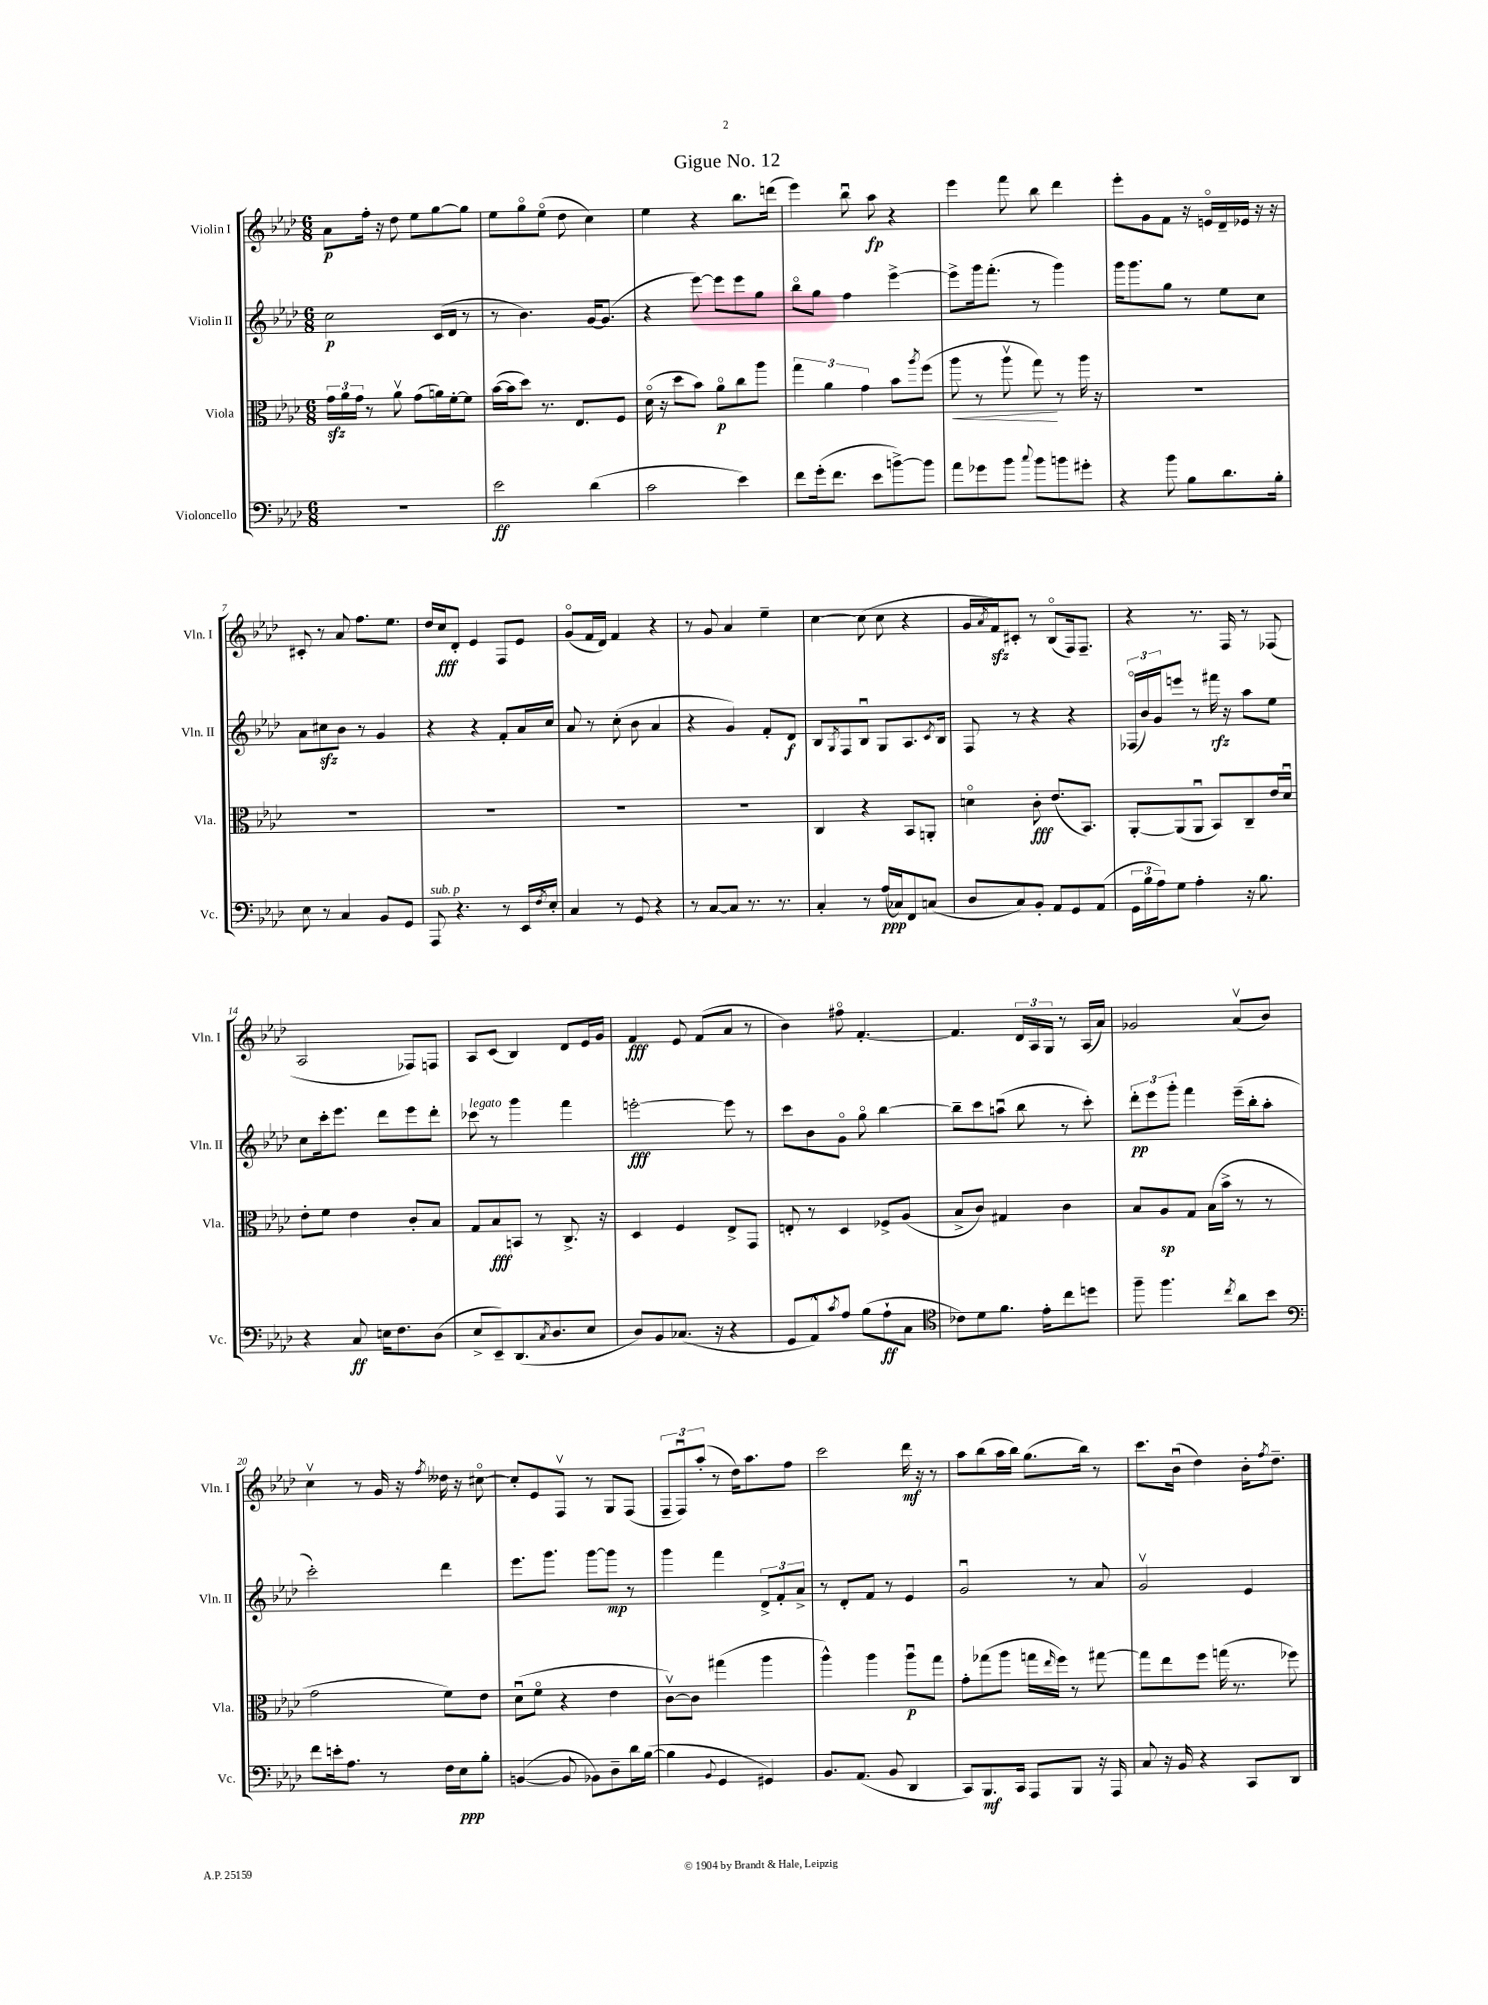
\header { title = "Gigue No. 12" }
<<
\new StaffGroup <<
\new Staff = "s0" \with { instrumentName = "Violin I" shortInstrumentName = "Vln. I" } {
    \clef treble \key aes \major \numericTimeSignature \time 6/8
    aes'8\p f''16-. r16 des''8 ees''8 g''8~ g''8 |
    ees''8 g''8\flageolet ees''8\flageolet( des''8 c''4) |
    ees''4 r4 bes''8. d'''16( |
    ees'''4) bes''8\downbow aes''8\fp r4 |
    ees'''4 f'''8 bes''8 des'''4 |
    ees'''8-. g'8 f'8 r16 e'16\flageolet des'16-- ees'16 r16 r16 |
    cis'8-. r8 aes'8 f''8. ees''8. |
    des''16 c''16\fff des'8-. ees'4 f8 ees'8 |
    g'8\flageolet( f'16 des'16) f'4 r4 |
    r8 g'8 aes'4 ees''4-- |
    c''4~ c''8( c''8 r4 |
    g'16 \acciaccatura { aes'8 } f'16\sfz) cis'8-. r8 bes8\flageolet( f16) f8.-- |
    r4 r8. f16 r8 fes8( |
    aes2 fes8) f8 |
    aes8 c'8( bes4) des'8 ees'16 g'16 |
    f'4\fff ees'8 f'8( aes'8 r8 |
    bes'4) fis''8\flageolet f'4.~-. |
    f'4. \tuplet 3/2 { des'16 aes16 g16 } r8 aes16( aes'16) |
    ges'2 aes'8\upbow( bes'8) |
    c''4\upbow r8 g'16 r16 \acciaccatura { f''8 } deses''16 r16 cis''8~\flageolet |
    cis''8-. ees'8 f8\upbow r8 g8 f8( |
    \tuplet 3/2 { f8-- f8\downbow) aes''8-.( } r8 des''16) aes''8. f''8 |
    c'''2 des'''16\mf r16 r8 |
    aes''8 bes''8( aes''16 bes''16) g''8.( bes''16) r8 |
    c'''8. bes'16\downbow( des''4) bes'16-. \acciaccatura { f''8 } des''8.-- \bar "|." |
}
\new Staff = "s1" \with { instrumentName = "Violin II" shortInstrumentName = "Vln. II" } {
    \clef treble \key aes \major \numericTimeSignature \time 6/8
    c''2\p c'16( des'16 r8 |
    r8 bes'4.) g'16~ g'8.( |
    r4 ees'''8~) ees'''8 ees'''8 g''8 |
    bes''8\flageolet g''8 f''4 ees'''4~-> |
    ees'''8-> g'''16 f'''8.-.( r8 g'''4) |
    g'''16 g'''8. g''8 r8 ees''8 c''8 |
    aes'8 cis''8\sfz bes'8 r8 g'4 |
    r4 r4 f'8-. aes'16 c''16 |
    aes'8 r8 c''8-.( bes'8 aes'4 |
    r4 g'4) f'8-. des'8\f |
    bes8 \acciaccatura { g8 } f8 bes8\downbow g8 aes8. \acciaccatura { c'8 } bes16 |
    f8 r8 r4 r4 |
    \tuplet 3/2 { fes16\flageolet( bes'16) g'16 } e'''8 r8 fis'''16\rfz r16 aes''8 ees''8 |
    c''8 c'''16-. ees'''8. des'''8 ees'''8 des'''8-. |
    ces'''8^\markup { \italic "legato" } r8 g'''4 f'''4 |
    e'''2~-.\fff e'''8 r8 |
    c'''8 bes'8 g'8\flageolet g''8\flageolet bes''4~ |
    bes''8-- c'''8 a''8\downbow( bes''8 r8 c'''8-.) |
    \tuplet 3/2 { des'''8-.\pp ees'''8 g'''8-. } f'''4 ees'''16--( bes''16-. aes''8-. |
    c'''2-.) des'''4 |
    ees'''8. g'''8. g'''8~ g'''8\mp r8 |
    g'''4 f'''4 \tuplet 3/2 { des'8-> f'8-. aes'8-> } |
    r8 des'8-. f'8 r8 ees'4 |
    g'2\downbow r8 aes'8 |
    g'2\upbow ees'4 \bar "|." |
}
\new Staff = "s2" \with { instrumentName = "Viola" shortInstrumentName = "Vla." } {
    \clef alto \key aes \major \numericTimeSignature \time 6/8
    \tuplet 3/2 { g'16\sfz aes'16 g'16 } r8 aes'8\upbow g'8( a'16) f'16~-. f'8 |
    bes'16~( bes'16 des''8) r8. ees8. f8 |
    des'16\flageolet( r16 des''8 bes'8) aes'8\flageolet\p c''8 aes''8 |
    \tuplet 3/2 { g''4 aes'4 g'4 } bes'8 \acciaccatura { aes''8 } f''8( |
    aes''8\< r8 aes''8\upbow g''8\!) r8 aes''16 r16 |
    R2. |
    R2. |
    R2. |
    R2. |
    R2. |
    c4 r4 bes,8 a,8-. |
    d'4\flageolet c'8-.\fff ees'8.( bes,8.) |
    aes,8~-. aes,8( aes,8\downbow bes,8) c8-- ees'16 des'16\downbow |
    ees'8-. f'8 ees'4 c'8-. bes8 |
    g8 bes8\fff b,8 r8 c8.-> r16 |
    des4 f4 ees8-> g,8 |
    e8-. r8 des4 fes8-> aes8( |
    bes8-> c'8) gis4 c'4 |
    bes8 aes8\sp g8 bes16( bes'16-> r8 r8 |
    g'2 f'8) ees'8 |
    des'8\downbow( f'8\flageolet r4 ees'4 |
    c'8~\upbow) c'8 gis''4( aes''4 |
    aes''4-^) aes''4 aes''8\downbow\p g''8 |
    g'8-. ges''8( aes''8 g''16 \grace { ees''16 } f''16) r8 gis''8~ |
    gis''8 ees''8 f''8 g''16( r8. fes''8) \bar "|." |
}
\new Staff = "s3" \with { instrumentName = "Violoncello" shortInstrumentName = "Vc." } {
    \clef bass \key aes \major \numericTimeSignature \time 6/8
    R2. |
    ees'2\ff des'4( |
    c'2 ees'4) |
    f'8 g'16-.( f'8. ees'8 b'8~->) b'8 |
    aes'8 ges'8 bes'8 \appoggiatura { c''8 } bes'8 b'8 gis'8-. |
    r4 bes'8 bes8 des'8. bes16-. |
    ees8 r8 c4 bes,8 g,8 |
    aes,,8^\markup { \italic "sub. p" } r4. r8 ees,16 \acciaccatura { f8 } ees16-. |
    c4 r8 g,8 r4 |
    r8 c8~ c8 r8. r8. |
    c4-. r8 aes16\ppp( ces16) f,8 c8( |
    des8 c8) bes,8-. aes,8 g,8 aes,8( |
    \tuplet 3/2 { g,16 bes16 aes16) } g8 aes4-. r16 bes8. |
    r4 c8\ff e16 f8. des8( |
    ees8-> ees,8--) des,8.( \acciaccatura { c8 } des8. ees8 |
    des8) bes,8 ces8.( r16 r4 |
    g,8 aes,8-^) \acciaccatura { c'8 } aes8 bes8( aes8-!\ff c8 |
    \clef tenor ces'8) des'8 f'8. ees'16-. c''8 d''8 |
    f''8-- f''4. \acciaccatura { c''8 } aes'8 bes'8 |
    \clef bass f'8 e'16-. aes8. r8 f16 ees16\ppp bes8-. |
    b,4~( b,8 bes,8) des8-- des'16 bes16~( |
    bes4 \appoggiatura { bes,8 } g,4 gis,4) |
    bes,8. aes,8.( bes,8 des,4 |
    c,8) bes,,8.\mf c,16 aes,,8 bes,,8 r16 aes,,16 |
    c8 r16 bes,16 r4 c,8 des,8 \bar "|." |
}
>>
>>
